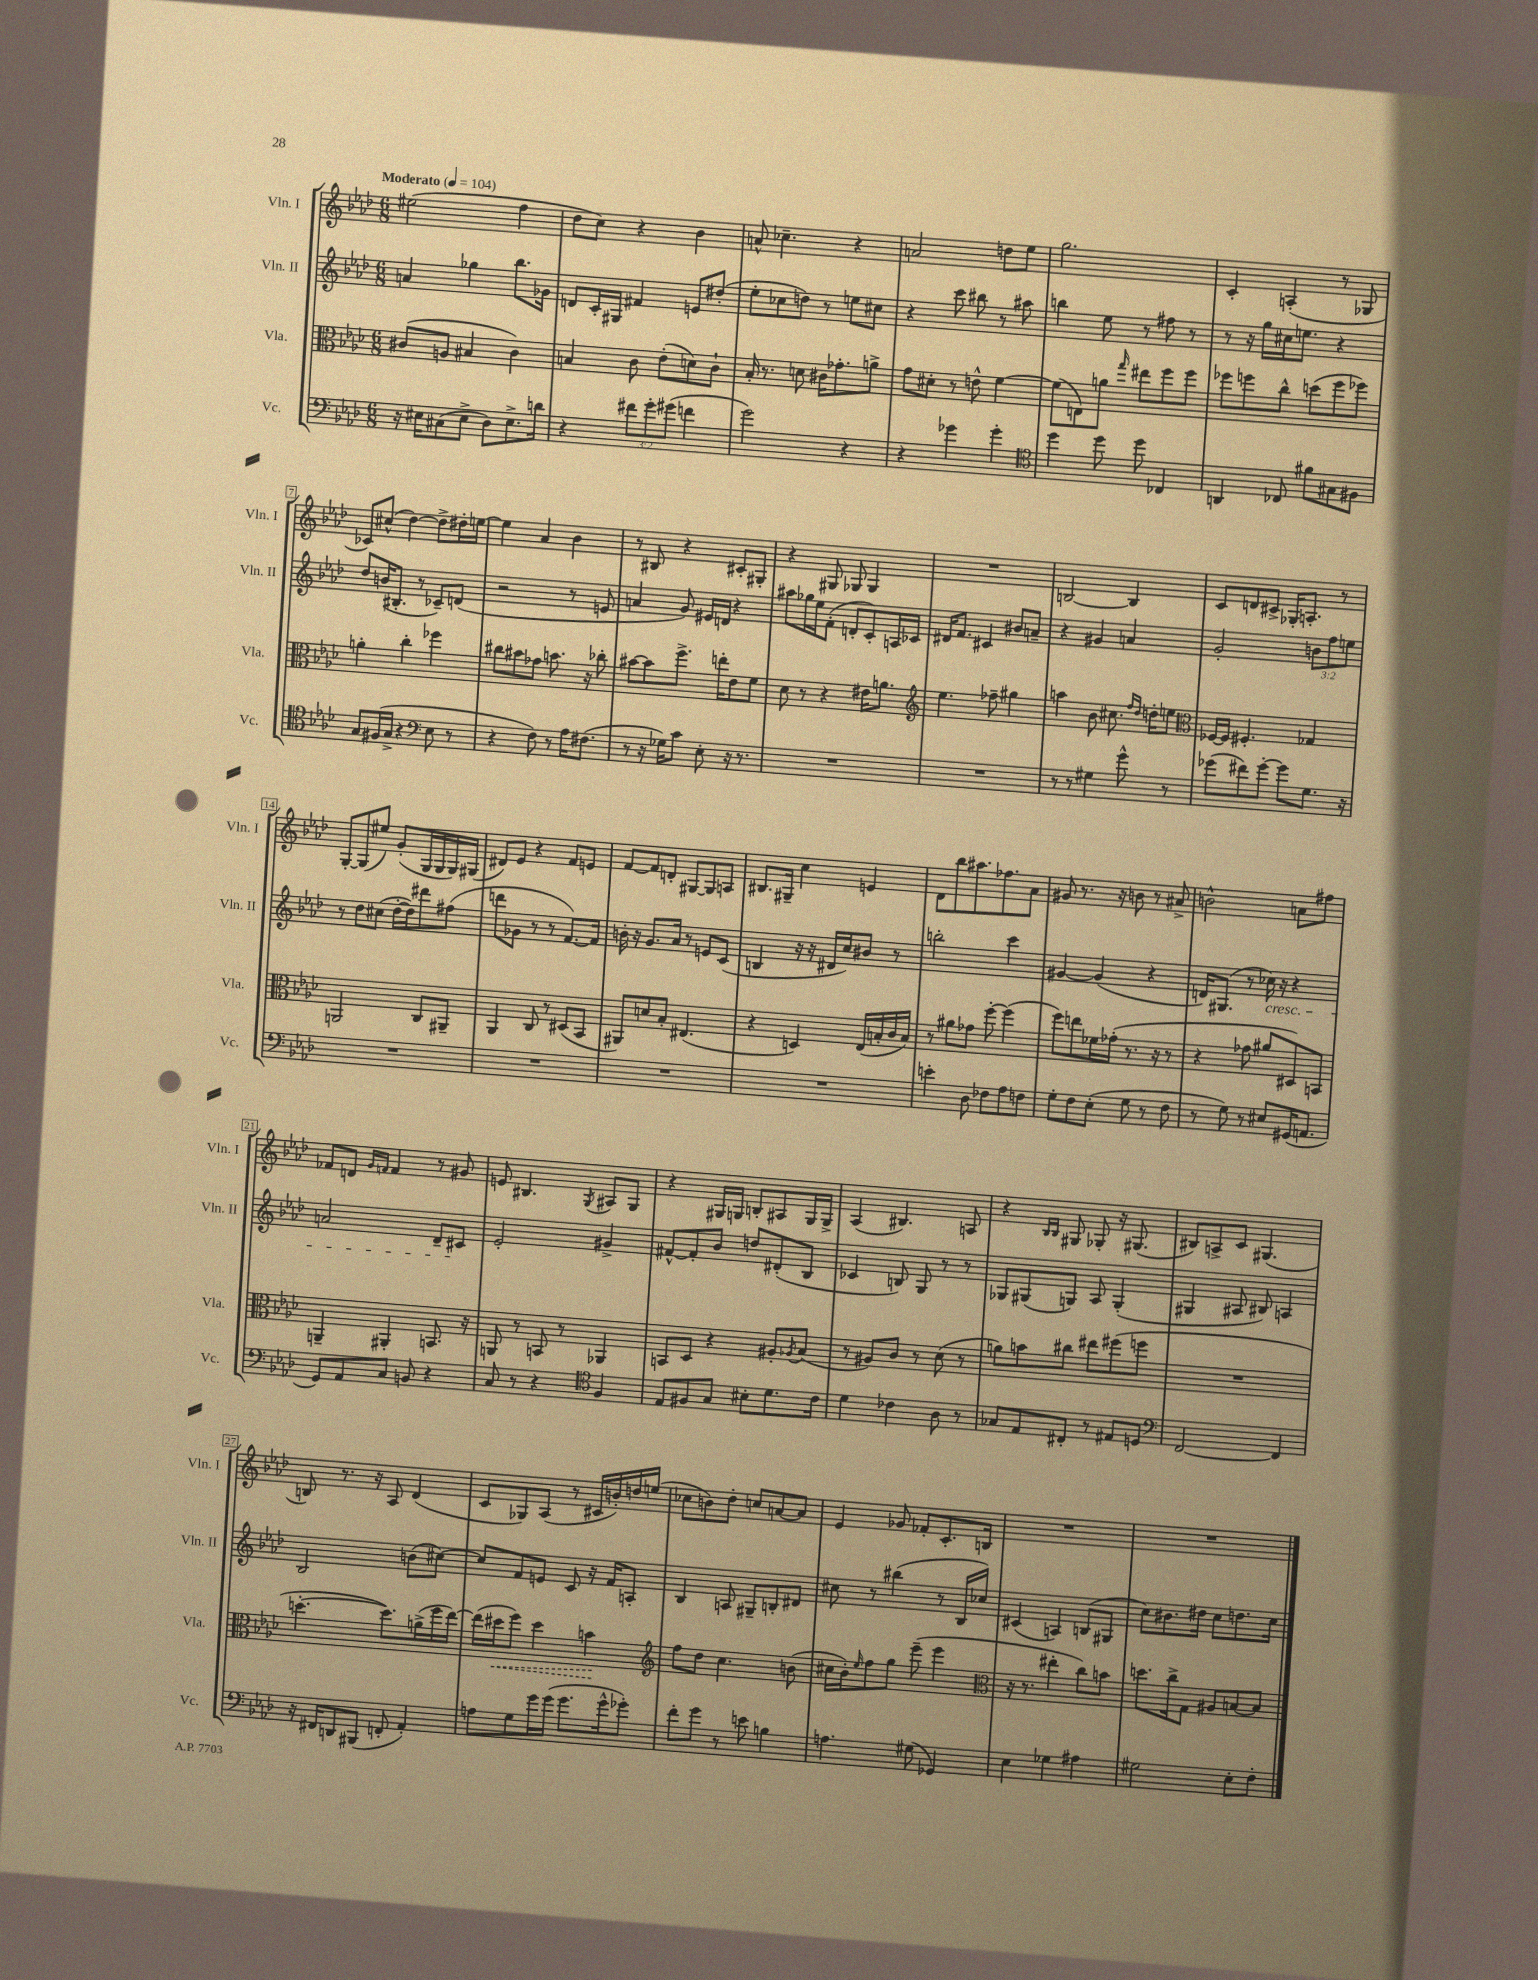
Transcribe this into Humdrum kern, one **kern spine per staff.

**kern	**kern	**kern	**kern
*staff4	*staff3	*staff2	*staff1
*clefF4	*clefC3	*clefG2	*clefG2
*k[b-e-a-d-]	*k[b-e-a-d-]	*k[b-e-a-d-]	*k[b-e-a-d-]
*M6/8	*M6/8	*M6/8	*M6/8
*MM104	*MM104	*MM104	*MM104
16r	(8c#	4a	(2ee#
16E#	.	.	.
(8C#	8A	.	.
8E#^	4B#	4gg-	.
8D-)	.	.	.
8.E#^	4c#)	8.bb-	4ff
16d	.	16g-	.
=	=	=	=
4r	4B	8d	8dd-
.	.	16c'	8cc)
.	.	16G#	.
12f#	8c	4f#	4r
12g'	.	.	.
.	(8e-'	.	.
(12g#	.	.	.
4f	8d)	8e	4b-
.	8c`	(8dd#'	.
=	=	=	=
2g)	16B-'	8ee-'	8a^^
.	8.r	.	.
.	.	8cc-	4.cc-~
.	8d	8dd)	.
.	16c#	8r	.
.	8.g-'	.	.
4r	.	8ee	4r
.	8a^	8cc#	.
=	=	=	=
4r	8g	4r	2a
.	8d#'	.	.
4g-	8r	8ccc	.
.	8e^^	8bb#	.
4g-'	[4f	8r	8dd
.	.	8aa#	8ee-
=	=	=	=
*clefC4	*	*	*
4dd-	(8f]	4bb	2.gg
.	8E)	.	.
8dd-	8a	8ee-	.
.	16qqgg	.	.
8dd-	8ee#	8r	.
4C-	8ff	8ff#	.
.	8ff	8r	.
=	=	=	=
4AA	8ff-	8r	4c'
.	8ff	16r	.
.	.	16gg	.
8C-	8cc^^	16cc#	(4A'
.	.	8.ee	.
8f#	(8dd	.	.
8G#	8ff	4r	8r
8F#	8ff-)	.	8G-
=	=	=	=
8G	4a'	8dd-	8c-)
(16F#	.	(16b	(8cc#^^
16G^	.	8.B#'	.
4r	4cc'	.	[4dd-)
.	.	8r	.
*clefF4	*	*	*
8E-	4ff-	8c-~)	8dd-^]
8r	.	(8d	16dd#'
.	.	.	[16ee
=	=	=	=
4r	8cc#	2r	4ee]
.	8b#	.	.
8F)	8g-	.	4a-
8r	8.b	.	.
16A-	.	8r	4b-
(8.F#	16r	.	.
.	8cc-'	8e	.
=	=	=	=
8r	[8b#	4a	8r
16r	8b#]	.	8B#
16G-)	.	.	.
8c	8.ff^	8g)	4r
8E-'	.	16e#	.
.	16ee'	16d	.
16r	8e-	4r	8c#'
8.r	.	.	.
.	8f	.	8G#'
=	=	=	=
2.r	8d-	8aa#	4r
.	8r	16gg-	.
.	.	16ee-	.
.	4r	(8f'	8G#
.	.	8d'	8G-
.	16e#	8c')	4G-
.	8.a	.	.
.	.	16A	.
.	.	16c-	.
=	=	=	=
*	*clefG2	*	*
2.r	4.ee-	16d#	2.r
.	.	8.f	.
.	.	4c#	.
.	8ff-~	.	.
.	4gg#	8b#	.
.	.	8a~	.
=	=	=	=
8r	4aa	4r	[2B
8r	.	.	.
4G#	8b-	4g#	.
.	8.cc#	.	.
8g^^	.	4a	4B]
.	16qqff	.	.
.	16qqdd-	.	.
.	16dd'	.	.
8r	8ee	.	.
=	=	=	=
*	*clefC3	*	*
(8g-	[16F-	2g'	8c
.	16F-]	.	.
8f#)	4.F#'	.	8d
[8g-'	.	.	8c#^
8g-]	.	.	16G-'
.	.	.	8.A'
8.G	4G-	12b	.
.	.	12ff	.
.	.	.	8r
.	.	12ee	.
16r	.	.	.
=	=	=	=
2.r	2AA	8r	[8G'
.	.	8dd-	(8G]
.	.	(8cc#	8ee#)
.	.	[16dd-'	(8g'
.	.	16dd-])	.
.	8C	8ddd#	16G
.	.	.	16G
.	8AA#~	(8ff#	16G)
.	.	.	(16G#
=	=	=	=
2.r	4AA-	8ddd	8d#)
.	.	8g-	8e-
.	8C	8r	4r
.	8r	8r	.
.	(8D#	[8.f)	8f
.	8BB-	.	8e
.	.	16f]	.
=	=	=	=
2.r	8AA#)	16b'	[8f
.	.	16r	.
.	8d	8.g	8f]
.	8B-'	.	8d'
.	.	16a-	.
.	(4.E#	8r	[8G#
.	.	8e	8G#]
.	.	(8c	8A
=	=	=	=
2.r	4r	4B	8.B#
.	.	.	16G#~
.	4D)	16r	4cc
.	.	16r	.
.	.	16d#	.
.	.	16cc)	.
.	(16E-	8b#	4e
.	16B'	.	.
.	16c	8r	.
.	16B)	.	.
=	=	=	=
4e'	8r	2bb'	8d-
.	8a#	.	8bb-
8D-	8g-	.	8.aa#
8F-	[8ff'	.	.
.	.	.	8.ff-
8A-	(4ff]	4ccc	.
8F	.	.	8a-
=	=	=	=
8G'	8ff)	[4g#	8g#
8F	8ee	.	8.r
(8E-'	16f-	(4g#]	.
.	(16g-'	.	16r
8G	8.r	.	8b
8r	.	4r	8r
.	16r	.	.
8F	8r	.	8a#^
=	=	=	=
8r	4r	16d)	2b^^
.	.	(8.G#	.
8G)	.	.	.
8r	8g-	8r	.
8E#	8a#	16cc-)	.
.	.	16r	.
(16GG#	8D#)	4r	8a
8.AA	.	.	.
.	8BB	.	8ff#
=	=	=	=
8GG)	4AA~	2a	8f-
8AA-	.	.	8d
.	.	.	16qqg
.	.	.	16qqf
8C	4AA#'	.	4f
8BB	.	.	.
4r	8.BB	8d-~	8r
.	.	8c#	8g#
.	16r	.	.
=	=	=	=
8C	8AA	2e-'	8e
8r	8r	.	4.B#
4r	8BB	.	.
.	8r	.	.
*clefC4	*	*	*
.	.	.	8qG
4F	4AA-	4g#^	8A#
.	.	.	8G
=	=	=	=
8E-	8BB	[8f#^^	4r
8F#	8D-	8f#']	.
8G	4r	8b-	16G#
.	.	.	16G
8B#'	.	8dd	8B'
8.d-	8A#'	(8d#'	8A#
.	8qA-	.	.
.	(8B-	8B-	16G
16c	.	.	16G^
=	=	=	=
4d-	8r	4c-	(4A-
.	8A#)	.	.
4c-	8c	8B)	4.B#)
.	8r	8G	.
8A-	(8d-	8r	.
8r	8r	8r	8A
=	=	=	=
8G-	8a)	8G-	4r
8E-	8b	(8G#	.
.	.	.	16qqB-
.	.	.	16qqB-
8C#'	8cc#	8G)	8G#
8r	8ee#	8A-	8G-'
8E#	(8ff#	(4G'	16r
.	.	.	(8.G#
8D	8ff	.	.
=	=	=	=
*clefF4	*	*	*
[2FF	2.r	4G#	8B#)
.	.	.	8A^
.	.	8A#	8c
.	.	8B#)	(4.G#
4FF]	.	4A	.
=	=	=	=
16r	[4.dd'	2B-	8B)
16FF#	.	.	.
8DD	.	.	8.r
(8BBB#	.	.	.
.	.	.	16r
8FF'	8.dd])	.	8A-
4AA-')	.	(8b	(4d-
.	(16a^	.	.
.	16ff	[8cc#)	.
.	[16ee-)	.	.
=	=	=	=
8A	(16ee-]	8cc#]	8c
.	16dd#	.	.
8G	8ff)	8f	8G-)
16g	4dd#	8e	(8A-
(16g	.	.	.
8.g	.	8c	8r
.	4b	16r	16c#
16g^^	.	16f	16b')
8g-')	.	8A'	16dd
.	.	.	(16ee
=	=	=	=
*	*clefG2	*	*
8f'	8ff	4B-	8cc-
8g	8dd-	.	8b)
8r	4.cc	8A	8dd-'
8e	.	8G#~	8cc
4B	.	8B'	[8a
.	(8b	8d#	8a]
=	=	=	=
4.A	16cc#	8cc#	4e-
.	16b-')	.	.
.	16qqee-	.	.
.	8ff	8r	.
.	8gg	(4bb#	8g-
(8G#	(8eee-~	.	8f-'
4GG-)	4eee-	8r	8.c'
.	.	16B-	.
.	.	16cc-)	16B
=	=	=	=
*	*clefC3	*	*
4E-	16r	(4c#	2.r
.	8.r	.	.
4G-	4ee#'	4A)	.
4A#	8cc)	(8B	.
.	8b	8G#	.
=	=	=	=
2G#	8.dd	8cc)	2.r
.	.	8.b#	.
.	16cc^	.	.
.	8G	.	.
.	.	16dd#	.
.	8A#	8cc	.
8E-'	[8B	8.dd	.
8F'	8B]	.	.
.	.	16cc	.
==	==	==	==
*-	*-	*-	*-
